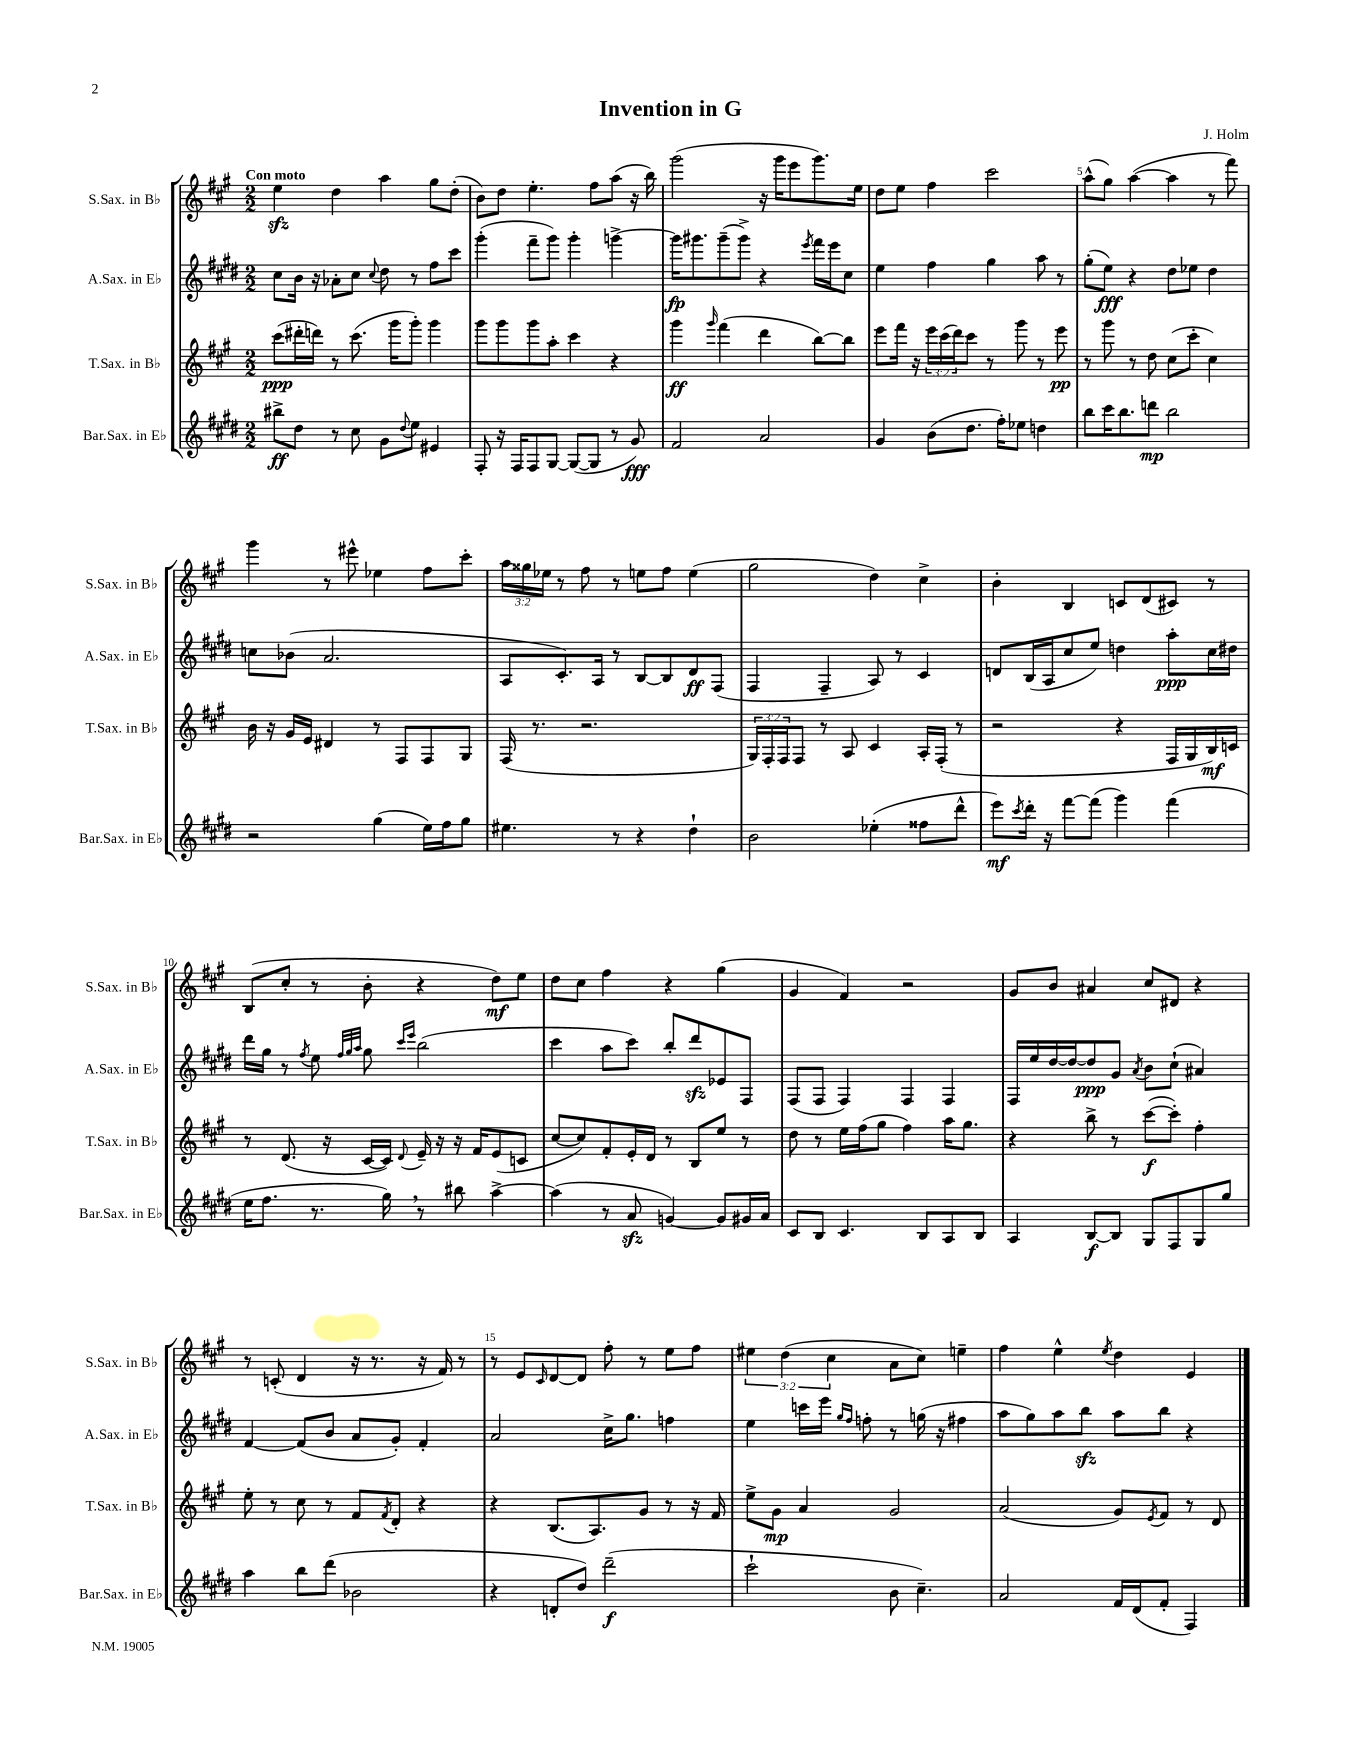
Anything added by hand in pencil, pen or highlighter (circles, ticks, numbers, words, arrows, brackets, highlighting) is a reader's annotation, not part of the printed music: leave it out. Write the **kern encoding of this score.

**kern	**kern	**kern	**kern
*staff4	*staff3	*staff2	*staff1
*clefG2	*clefG2	*clefG2	*clefG2
*k[f#c#g#d#]	*k[f#c#g#]	*k[f#c#g#d#]	*k[f#c#g#]
*M2/2	*M2/2	*M2/2	*M2/2
8bb#^\L	(8ccc#\L	8cc#\L	4ee\
8dd#\J	16ddd#'\L	16b\Jk	.
.	16ddd\JJ)	16r	.
8r	8r	8a-'\L	4dd\
8cc#\	(8.ccc#\	8cc#\J	.
.	.	8qqcc#/	.
8g#\L	.	8dd#\	4aa\
.	16ggg#\LK	.	.
8qqdd#/	.	.	.
8ee\J	8ggg#'\J)	8r	.
4e#/	4ggg#\	8ff#\L	8gg#\L
.	.	8ccc#\J	(8dd'\J
=	=	=	=
8F#'/	8ggg#\L	(4ggg#'\	8b\L)
16r	8ggg#\	.	8dd\J
16F#/LK	.	.	.
8F#/	8ggg#\	8fff#~\L	4.ee'\
[8G#/J	8aa'\J	8ggg#\J)	.
(8G#/_L	4ccc#\	4ggg#'\	.
8G#/]J	.	.	8ff#\L
8r	4r	[4ggg^\	(8aa\J
8g#/)	.	.	16r
.	.	.	16bb\)
=	=	=	=
2f#/	4ggg#\	16ggg\]LK	(2ggg#\
.	.	8.ggg#\	.
.	16qqggg#/	.	.
.	(4fff#\	(8ggg#~\	.
.	.	8ggg#^\J)	.
2a/	4ddd\	4r	16r
.	.	.	16ggg#\LK
.	.	.	8eee\
.	.	8qeee/	.
.	[8bb\L)	16fff#\LL	8.ggg#\)
.	.	16eee\J	.
.	8bb\]J	8cc#\J	.
.	.	.	16ee\Jk
=	=	=	=
4g#/	8eee\L	4ee\	8dd\L
.	16fff#\Jk	.	8ee\J
.	16r	.	.
(8b\L	24eee\LL	4ff#\	4ff#\
.	(24ccc#\	.	.
.	24ddd\J)	.	.
8.dd#\J	8ccc#\J	.	.
.	8r	4gg#\	2ccc#\
16ff#'\LK)	.	.	.
8ee-\J	8ggg#\	.	.
4dd\	8r	8aa\	.
.	8eee\	8r	.
=	=	=	=
8bb\L	8r	(8gg#'\L	(8aa^^\L
16ccc#\K	8ggg#\	8ee\J)	8gg#\J)
8.bb\	.	.	.
.	8r	4r	([4aa\
8ddd\J	8dd\	.	.
2bb\	(8cc#\L	8dd#\L	4aa\]
.	8ccc#'\J	8ee-\J	.
.	4cc#\)	4dd#\	8r
.	.	.	8fff#\)
=	=	=	=
2r	16b\	8cc\L	4ggg#\
.	16r	.	.
.	16g#/LL	(8b-\J	.
.	16e/JJ	.	.
.	4d#/	2.a/	8r
.	.	.	8eee#^^\
(4gg#\	8r	.	4ee-\
.	8F#/L	.	.
16ee\LL)	8F#/	.	8ff#\L
16ff#\J	.	.	.
8gg#\J	8G#/J	.	8ccc#'\J
=	=	=	=
4.ee#\	(16F#/	8A/L	24aa\LL
.	.	.	24gg##\
.	8.r	.	.
.	.	.	24ee-\JJ
.	.	8.c#'/)	8r
.	2.r	.	8ff#\
.	.	16A/Jk	.
8r	.	8r	8r
4r	.	[8B/L	8ee\L
.	.	8B/]	8ff#\J
4dd#`\	.	8d#/	(4ee\
.	.	(8F#/J	.
=	=	=	=
2b\	24G#/LL)	4F#/	2gg#\
.	24F#'/	.	.
.	24F#/J	.	.
.	8F#/J	.	.
.	8r	4F#~/	.
.	8A/	.	.
(4ee-'\	4c#/	8A/)	4dd\)
.	.	8r	.
8ff##\L	16A'/LL	4c#/	4cc#^\
.	(16F#'/JJ	.	.
8ddd#^^\J	8r	.	.
=	=	=	=
8eee\L)	2r	8d/L	4b'\
8qccc#/	.	.	.
16ddd#'\Jk	.	(16B/L	.
16r	.	16A/J	.
[8fff#\L	.	8cc#/	4B/
(8fff#\]J	.	8ee/J)	.
4ggg#\)	4r	4dd\	8c/L
.	.	.	(8d/
(4fff#\	16F#/LL	8aa'\L	8c#/J)
.	16G#/	.	.
.	16B/)	16cc#\L	8r
.	16c/JJ	16dd#\JJ	.
=	=	=	=
16ee\LK	8r	16ddd#\LL	(8B/L
8.ff#\J	.	16gg#\JJ	.
.	(8.d/	8r	8cc#'/J
.	.	8qff#/	.
8.r	.	8ee\	8r
.	16r	.	.
.	.	32qqff#/LLL	.
.	.	32qqgg#/	.
.	.	32qqaa/JJJ	.
.	[16c#/LL	8gg#\	8b'\
16gg#\)	16c#/]JJ)	.	.
.	.	16qqccc#/LL	.
.	8qqd/	16qqeee/JJ	.
8r	16e~/	(2bb\	4r
.	16r	.	.
8bb#\	16r	.	.
.	16f#/LK	.	.
[4aa^\	(8e/	.	8dd\L)
.	8c/J	.	8ee\J
=	=	=	=
(4aa\]	[8cc#/L	4ccc#\	8dd\L
.	8cc#/])	.	8cc#\J
8r	8f#'/	8aa\L	4ff#\
8a/	16e'/L	8ccc#\J)	.
.	16d/JJ	.	.
[4g/)	8r	8bb'/L	4r
.	8B/L	8ddd#/	.
8g/]L	8ee/J	8e-/	(4gg#\
16g#/L	8r	8F#/J	.
16a/JJ	.	.	.
=	=	=	=
8c#/L	8dd\	(8F#/L	4g#/
8B/J	8r	8F#/J	.
4.c#/	16ee\LL	4F#/)	4f#/)
.	(16ff#\J	.	.
.	8gg#\J	.	.
.	4ff#\)	4F#/	2r
8B/L	.	.	.
8A/	16aa\LK	4F#/	.
.	8.gg#\J	.	.
8B/J	.	.	.
=	=	=	=
4A/	4r	16F#/LL	8g#/L
.	.	16ee/	.
.	.	[16dd#/	8b/J
.	.	16dd#/_J	.
[8B/L	8bb^\	8dd#/]	4a#/
8B/]J	8r	8g#/J	.
.	.	8qa/	.
8G#/L	([8ccc#\L	8b\L	8cc#/L
8F#/	8ccc#'\]J)	(8cc#`\J	8d#/J
8G#/	4ff#'\	4a#/)	4r
8gg#/J	.	.	.
=	=	=	=
4aa\	8ee'\	[4f#/	8r
.	8r	.	(8c'/
8bb\L	8cc#\	(8f#/]L	4d/
(8ddd#\J	8r	8b/J	.
2b-\	8f#/L	8a/L	16r
.	.	.	8.r
.	8qf#/	.	.
.	8d'/J	8g#'/J)	.
.	4r	4f#'/	16r
.	.	.	16f#/)
.	.	.	8r
=	=	=	=
4r	4r	2a/	8r
.	.	.	8e/L
.	.	.	16qqc#/
8d'/L	(8.B/L	.	[8d/
8dd#/J)	.	.	8d/]J
.	8.A/)	.	.
(2ddd#~\	.	16cc#^\LK	8ff#'\
.	.	8.gg#\J	.
.	8g#/J	.	8r
.	8r	4ff\	8ee\L
.	16r	.	8ff#\J
.	16f#/	.	.
=	=	=	=
2ccc#`\	8ee^\L	4ee\	6ee#\
.	8g#\J	.	.
.	.	.	(6dd\
.	4a/	16ccc\LL	.
.	.	16eee\JJ	.
.	.	.	6cc#\
.	.	16qqgg#/LL	.
.	.	16qqff#/JJ	.
.	.	8ff'\	.
8b\	2g#/	8r	8a\L
4.cc#~\)	.	(16gg\	8cc#\J)
.	.	16r	.
.	.	4ff#\	4ee~\
=	=	=	=
2a/	(2a/	8aa\L	4ff#\
.	.	8gg#\)	.
.	.	8aa\	4ee^^\
.	.	8bb\J	.
.	.	.	8qee/
16f#/LL	8g#/L)	8aa\L	4dd\
(16d#/J	.	.	.
.	8qe/	.	.
8f#'/J	8f#/J	8bb\J	.
4F#/)	8r	4r	4e/
.	8d/	.	.
==	==	==	==
*-	*-	*-	*-
